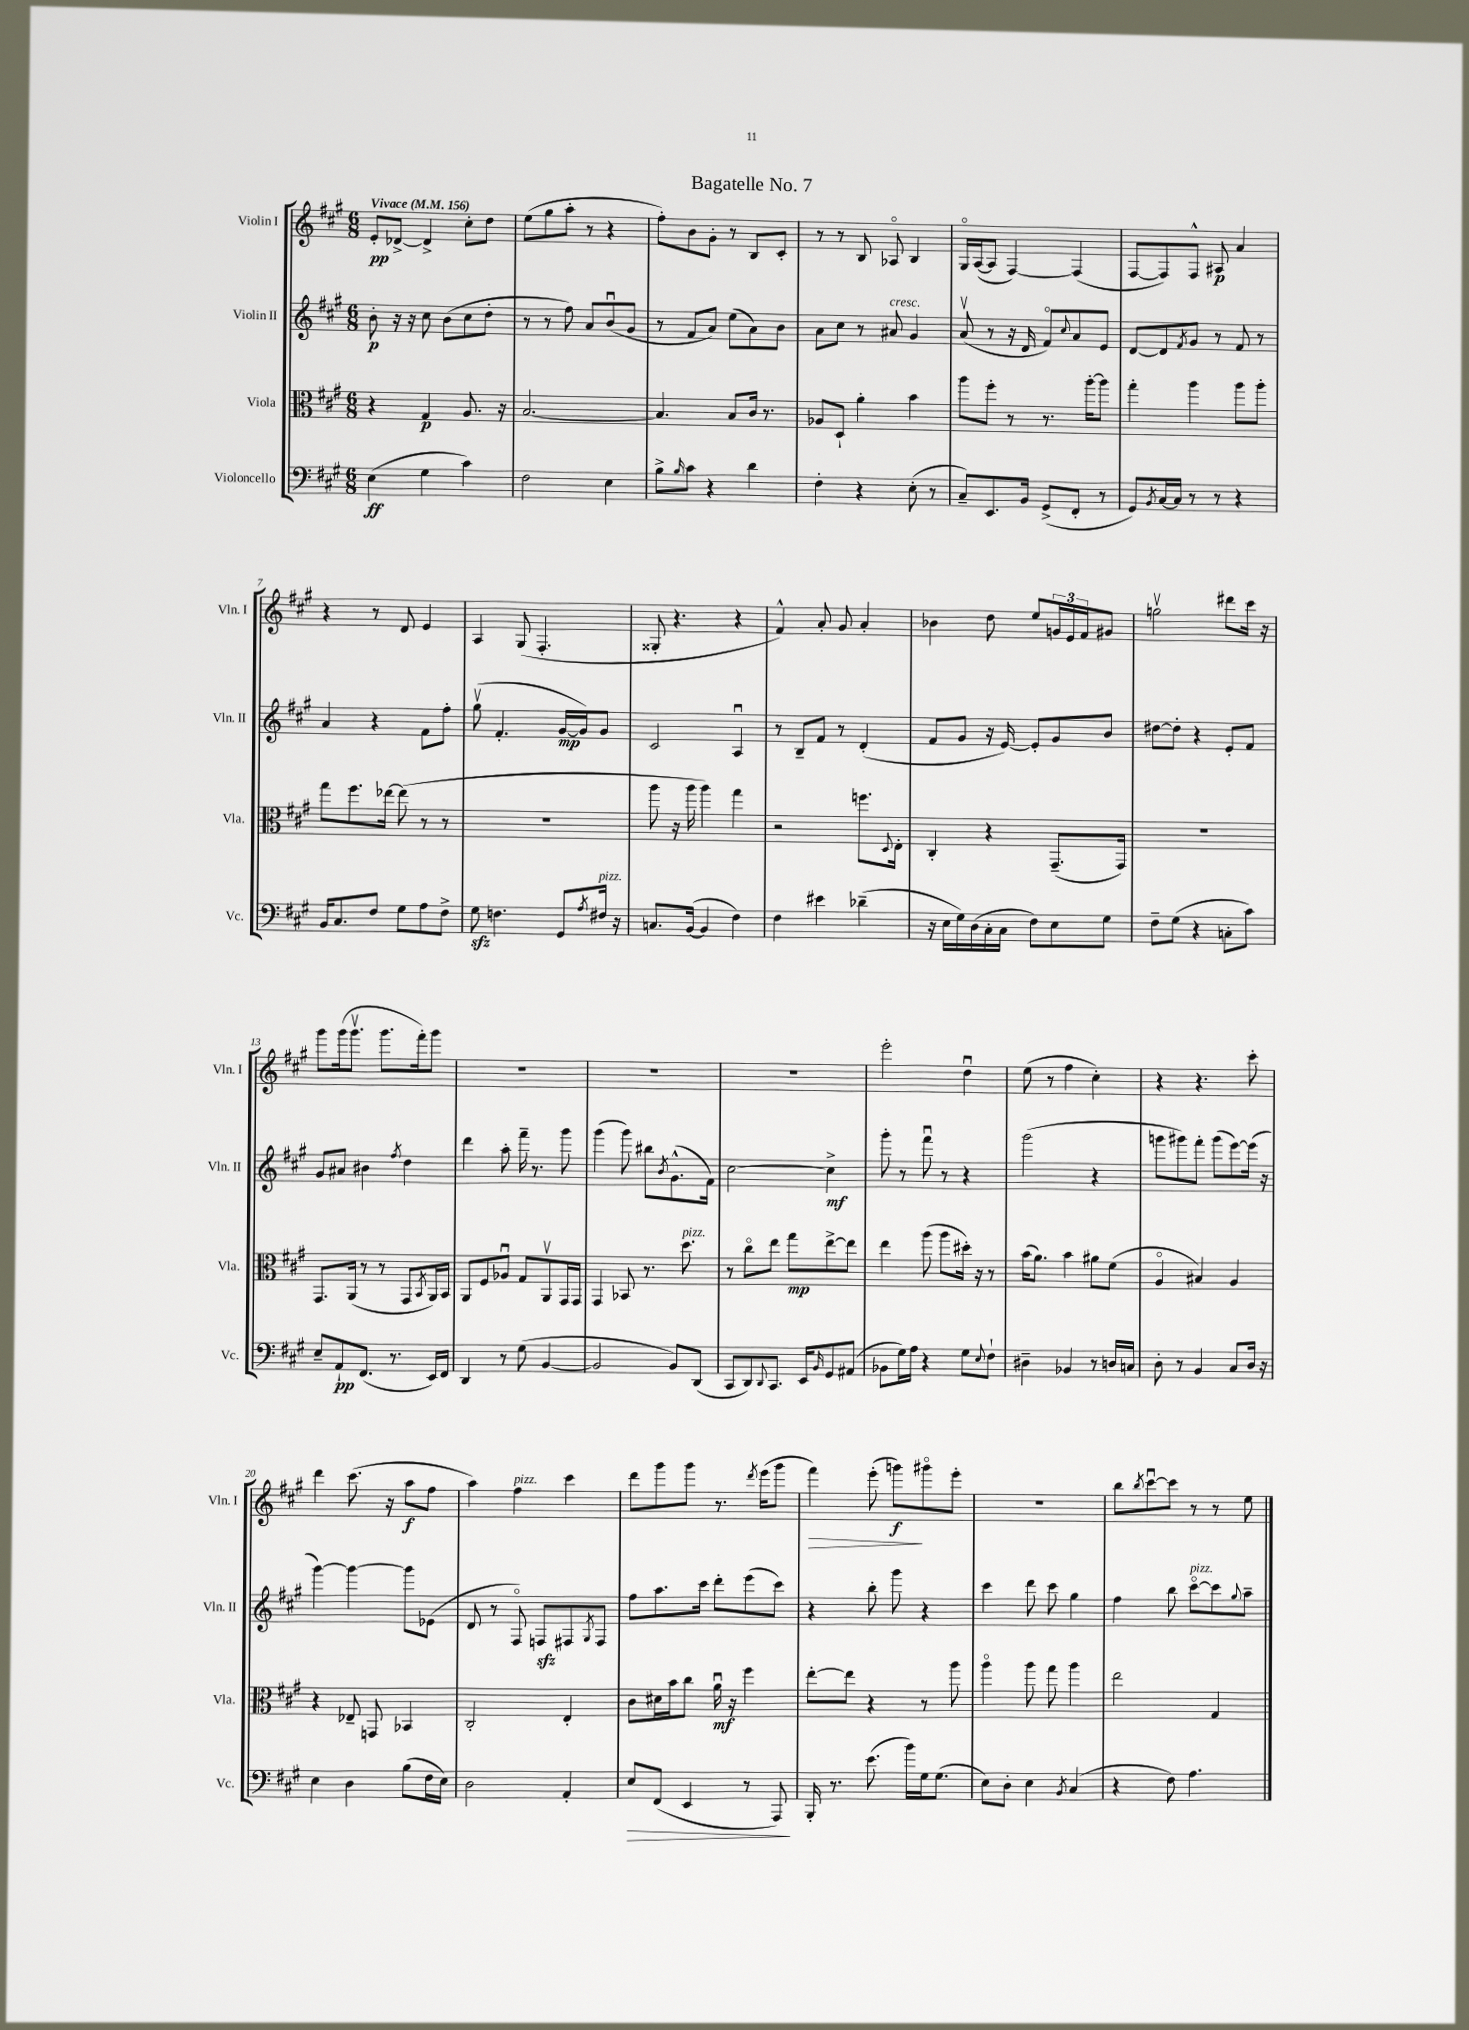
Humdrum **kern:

**kern	**kern	**kern	**kern
*staff4	*staff3	*staff2	*staff1
*clefF4	*clefC3	*clefG2	*clefG2
*k[f#c#g#]	*k[f#c#g#]	*k[f#c#g#]	*k[f#c#g#]
*M6/8	*M6/8	*M6/8	*M6/8
*MM156	*MM156	*MM156	*MM156
(4E	4r	8b'	8e'
.	.	16r	[8d-^
.	.	16r	.
4G#	4G#	8cc#	4d-^]
.	.	(8b	.
4c#)	8.A	8cc#	8cc#'
.	.	8dd'	8dd
.	16r	.	.
=	=	=	=
2F#	[2.B	8r	(8ee
.	.	8r	8gg#
.	.	8ff#)	8aa'
.	.	8a	8r
4E	.	(8bu	4r
.	.	8g#	.
=	=	=	=
8B^	4.B]	8r	8ff#')
16qqB	.	.	.
8c#	.	8f#	8b
4r	.	8a)	8g#'
.	8B	(8ee	8r
4d	16c#	8a)	8B
.	8.r	.	.
.	.	8b	8c#'
=	=	=	=
4F#'	8A-	8a	8r
.	8D`	8cc#	8r
4r	4a'	8r	8B
.	.	8a#	8A-o
(8E'	4b	4g#	4B
8r	.	.	.
=	=	=	=
8C#~)	8aa	(8av	16G#o
.	.	.	([16A
8.EE	8ff#'	8r	8A]
.	8r	16r	[4F#)
16BB	.	16d	.
(8GG#^	8.r	8f#o)	.
.	.	8qqcc#	.
8FF#'	.	8a	(4F#]
.	[16aa'	.	.
8r	8aa]	8e	.
=	=	=	=
8GG#)	4gg#'	[8d	[8F#
8qBB	.	.	.
[16C#	.	8d]	8F#])
16C#]	.	.	.
.	.	8qf#	.
8r	4aa	8g#	8F#^^
8r	.	8r	8A#
4r	8aa	8f#	4a
.	8aa'	8r	.
=	=	=	=
16BB	8gg#	4a	4r
8.C#	.	.	.
.	8.ff#	.	.
8F#	.	4r	8r
.	[16ee-	.	.
8G#	(8ee-]	.	8d
8A	8r	8f#	4e
8F#^	8r	8ff#'	.
=	=	=	=
8G#	2.r	(8gg#v	4A
4.F	.	4.f#'	.
.	.	.	(8G#
.	.	.	4.F#'
8GG#	.	[16g#	.
.	.	16g#])	.
8qA	.	.	.
16F#	.	8g#	.
16r	.	.	.
=	=	=	=
8.C	8aa	2c#	8G##'
.	16r	.	4.r
([16BB	16aa	.	.
4BB]	4aa)	.	.
4F#)	4gg#	4Au	4r
=	=	=	=
4F#	2r	8r	4f#^^)
.	.	8B~	.
4e#	.	8f#	8a'
.	.	8r	8g#
(4d-~	8.ff	(4d'	4a'
.	8qqD	.	.
.	16E'	.	.
=	=	=	=
16r	4C#'	8f#	4b-
16E	.	.	.
16G#)	.	8g#	.
(16D	.	.	.
16C#'	4r	16r	8dd
16C#	.	[16e)	.
8F#)	.	8e']	8ee
8E	(8.GG#~	8g#	24g
.	.	.	24e
.	.	.	24f#
8G#	.	8b	8g#
.	16GG#)	.	.
=	=	=	=
8F#~	2.r	[8dd#	2ggv
(8G#	.	8dd#']	.
4r	.	4r	.
8C'	.	8e'	8ddd#
8c#)	.	8f#	16ccc#
.	.	.	16r
=	=	=	=
8E~	8.GG#	8g#	8ggg#
8AA`	.	8a#	(16ggg#
.	(16AA	.	8.ggg#v
(8.FF#	8r	4b#	.
.	8r	.	8.ggg#
8.r	.	.	.
.	.	8qff#	.
.	8GG#	4dd	.
.	.	.	16fff#')
.	8qBB	.	.
16EE)	16AA)	.	8ggg#
16FF#	16BB	.	.
=	=	=	=
4DD	8AA	4ddd	2.r
.	8F#	.	.
8r	8A-u	8aa'	.
(8G#	8G#	16fff#~	.
.	.	8.r	.
[4BB	8AAv	.	.
.	16GG#	8ggg#	.
.	16GG#	.	.
=	=	=	=
2BB]	4GG#	(4ggg#	2.r
.	8BB-	8ggg#)	.
.	8.r	8bb#	.
.	.	8qb	.
8BB)	.	(8.g#^^	.
.	8.dd	.	.
(8DD	.	.	.
.	.	16f#)	.
=	=	=	=
8CC#	8r	[2cc#	2.r
8DD)	8cc#o	.	.
8qqDD	.	.	.
8.CC#	8ee	.	.
.	8gg#	.	.
16EE	.	.	.
16qqBB	.	.	.
8GG#	[8ee^	4cc#^]	.
(8AA#	8ee]	.	.
=	=	=	=
8BB-	4ee	8ggg#'	2eee'
16G#)	.	8r	.
16A	.	.	.
4r	(8aa	8fff#u	.
.	8aa	8r	.
8G#	16dd#')	4r	4ddu
.	16r	.	.
8qqE	.	.	.
8F#`	8r	.	.
=	=	=	=
4D#~	(16b	(2ggg#	(8ee
.	8.a)	.	.
.	.	.	8r
4BB-	4b	.	4ff#
8r	8a#	4r	4cc#')
16D	(8f#	.	.
16C	.	.	.
=	=	=	=
8D'	4Ao	8ggg	4r
8r	.	8ggg#)	.
4BB	4B#)	8fff#'	4.r
.	.	(8ggg#	.
8C#	4A	[8eee)	.
16D	.	(16eee]	8ccc#'
16r	.	16r	.
=	=	=	=
4E	4r	[4ggg#)	4ddd
4D	8E-~	4ggg#_	(8.ccc#
.	8GG	.	.
.	.	.	16r
(8B	4BB-	8ggg#]	8aa
16F#	.	(8e-	8ff#
16E)	.	.	.
=	=	=	=
2D	2C#'	8d	4aa)
.	.	8r	.
.	.	8F#o)	4ff#
.	.	8F	.
4AA'	4E'	8F#	4ccc#
.	.	8qG#	.
.	.	8F#	.
=	=	=	=
8E	8c#	8ff#	8ddd
(8FF#	16d#	8.aa	8ggg#
.	16b	.	.
4EE	8cc#	.	8ggg#
.	.	16ccc#	.
.	16au	8ddd'	8.r
.	16r	.	.
8r	4ff#	(8eee	.
.	.	.	8qddd
.	.	.	(16eee
8AAA)	.	8ccc#)	8ggg#
=	=	=	=
16BBB'	[8ee'	4r	4fff#)
8.r	.	.	.
.	8ee]	.	.
(8.e	4r	8bb'	(8eee'
.	.	8ggg#	8ggg)
16b)	.	.	.
16G#	8r	4r	8ggg#o
(8.G#	.	.	.
.	8aa	.	8eee'
=	=	=	=
8E)	4aao	4ccc#	2.r
8D'	.	.	.
4E	8aa	8ddd	.
.	8gg#	8ccc#	.
8qBB	.	.	.
(4C#	4aa	4gg#	.
=	=	=	=
4r	2ee	4ff#	8bb
.	.	.	8qbb
.	.	.	[8ccc#u
8F#)	.	8bb	8ccc#]
4.A	.	[8ccc#o	8r
.	4G#	8ccc#]	8r
.	.	8qqgg#	.
.	.	8aa~	8ee
==	==	==	==
*-	*-	*-	*-
